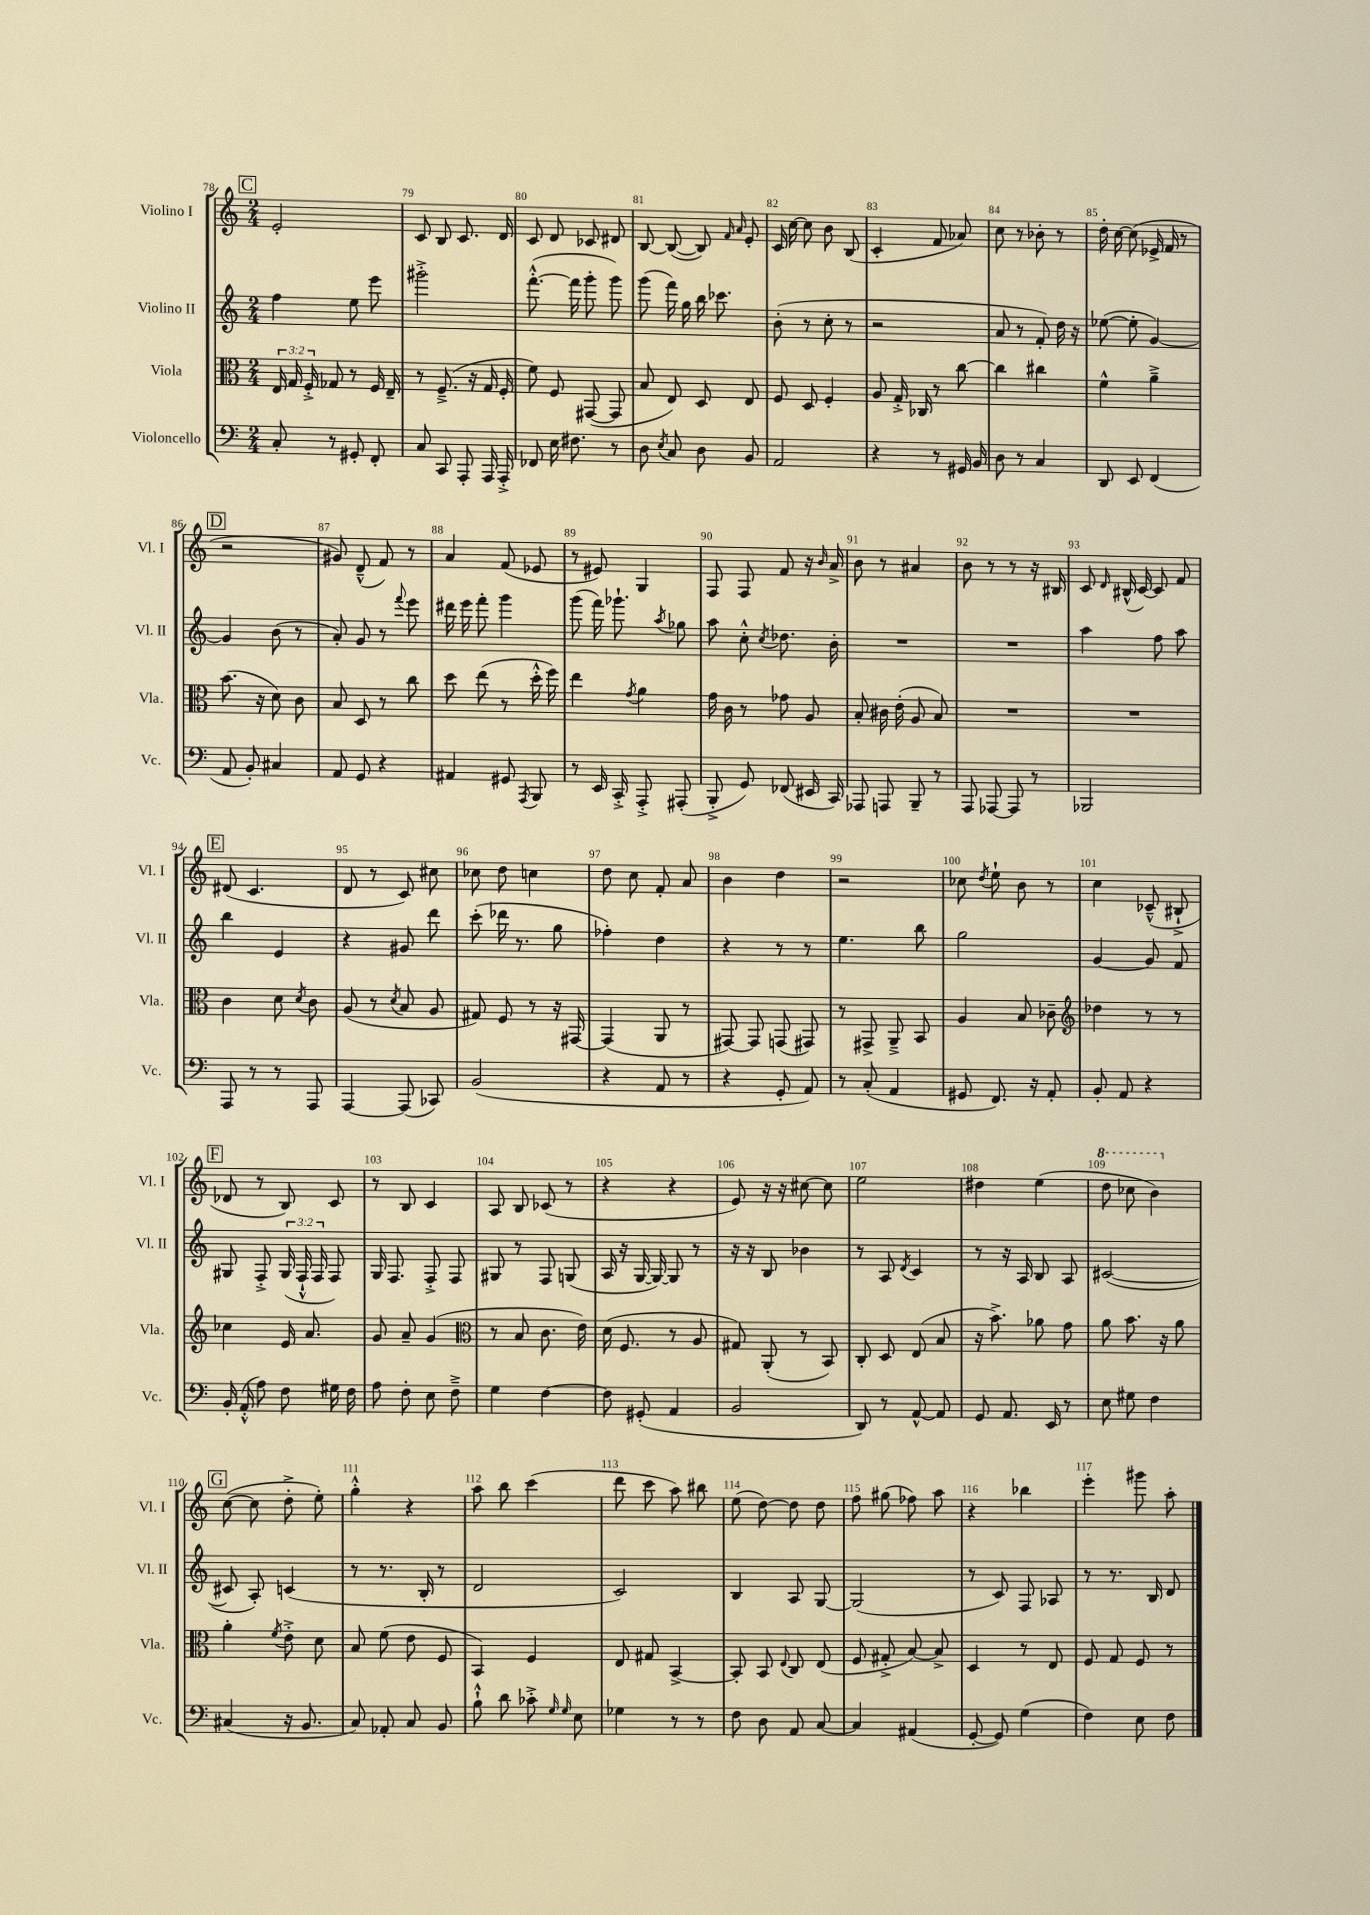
<<
\new StaffGroup <<
\new Staff = "s0" \with { instrumentName = "Violino I" shortInstrumentName = "Vl. I" } {
    \clef treble \key c \major \numericTimeSignature \time 2/4
    \autoBeamOff \mark \markup { \box "C" } e'2-. |
    c'8 b8 c'8. d'16 |
    c'8 d'8 ces'8 dis'8 |
    b8~ b8~( b8) \grace { f'16 a'16 } e'8-. |
    c'16 c''16~ c''8 b'8 b8( |
    c'4-. f'8 aes'8) |
    c''8 r8 bes'8-. r8 |
    d''16-. c''16~ c''8( ees'16-> f'16 r8 |
    \mark \markup { \box "D" } r2 |
    gis'8) d'8---^( f'8) r8 |
    a'4 f'8( ees'8 |
    r8 eis'8) g4 |
    f8 f8 f'8 r16 \grace { b'16 } a'16-> |
    b'8 r8 ais'4 |
    b'8 r8 r8 r16 bis16 |
    c'8 \grace { d'16 } bis16-^( c'16~) c'8 f'8 |
    \mark \markup { \box "E" } dis'8( c'4. |
    d'8 r8 c'8) cis''8 |
    ces''8 d''8 c''4 |
    d''8 c''8 f'8-. a'8 |
    b'4 d''4 |
    r2 |
    ces''8 \acciaccatura { d''8 } e''8-! b'8 r8 |
    c''4 ces'8---^( bis8-!-> |
    \mark \markup { \box "F" } des'8 r8 b8) c'8 |
    r8 b8 c'4 |
    a8 b8 ces'8( r8 |
    r4 r4 |
    e'8) r16 r16 cis''8~ cis''8 |
    e''2 |
    dis''4 e''4( |
    \ottava #1 d'''8 ces'''8 b''4) \ottava #0 |
    \mark \markup { \box "G" } c''8~( c''8 d''8-.-> e''8-.) |
    g''4-.-^ r4 |
    a''8 b''8 c'''4( |
    d'''8 c'''8 a''8) bis''8 |
    e''8( d''8~) d''8 d''8 |
    f''8 gis''8( fes''8) a''8 |
    r4 bes''4 |
    e'''4-. gis'''8 a''8-. \bar "|." |
}
\new Staff = "s1" \with { instrumentName = "Violino II" shortInstrumentName = "Vl. II" } {
    \clef treble \key c \major \numericTimeSignature \time 2/4 \override Staff.TupletNumber.text = #tuplet-number::calc-fraction-text
    \autoBeamOff \mark \markup { \box "C" } f''4 e''8 e'''8 |
    gis'''2-.-> |
    f'''8.~-.-^( f'''16 g'''8-. g'''8) |
    g'''8( f'''16) g''16 b''16 ces'''8. |
    b'8-.( r8 c''8-. r8 |
    r2 |
    a'8 r8 f'8-.) d''16 r16 |
    ees''8~( ees''8-. g'4~) |
    \mark \markup { \box "D" } g'4 b'8( r8 |
    a'8-.) g'8 r8 \appoggiatura { f'''8 } e'''8 |
    dis'''16 e'''16 f'''8-. g'''4 |
    g'''8( f'''16) ges'''8.-! \acciaccatura { a''8 } ges''8 |
    a''8 c''8-.-^ \acciaccatura { c''8 } des''8. b'16-. |
    R2 |
    R2 |
    a''4 f''8 a''8 |
    \mark \markup { \box "E" } b''4 e'4 |
    r4 gis'8 d'''8 |
    c'''8-.( des'''16 r8. g''8 |
    fes''4-.) d''4 |
    r4 r8 r8 |
    e''4. b''8 |
    g''2 |
    g'4~ g'8 f'8 |
    \mark \markup { \box "F" } gis8 f8-.-> \tuplet 3/2 { gis16( f16-!-^ f16 } f8) |
    g16 f8. f8-.-> f8 |
    gis8 r8 f8 g8( |
    a16 r16 g16~ g16~) g8 r8 |
    r16 r16 b8 bes'4 |
    r8 a8 \acciaccatura { d'8 } c'4 |
    r8 r16 a16 b8 a8 |
    cis'2~( |
    \mark \markup { \box "G" } cis'8 a8-.) c'4( |
    r8 r8. b16-. r8 |
    d'2 |
    c'2) |
    b4 a8 g8~ |
    g2( |
    r8 c'8) f8 aes8 |
    r8 r8. b16 d'8 \bar "|." |
}
\new Staff = "s2" \with { instrumentName = "Viola" shortInstrumentName = "Vla." } {
    \clef alto \key c \major \numericTimeSignature \time 2/4 \override Staff.TupletNumber.text = #tuplet-number::calc-fraction-text
    \autoBeamOff \mark \markup { \box "C" } \tuplet 3/2 { e16 g16 f16-.-> } ges8 r8 f16 e16-- |
    r8 f8.--->( r16 g16 f16-. |
    f'8) f8 gis,8~( gis,8 |
    b8 e8) d8 e8 |
    f8 d8 f4-. |
    a8 g16-.-> ces16 r8 c''8~ |
    c''4 cis''4 |
    f'4-^ a'4---> |
    \mark \markup { \box "D" } b'8.( r16 d'8) c'8 |
    b8 d8 r8 c''8 |
    d''8 e''8( r8 d''16-.-^ f''16) |
    e''4 \acciaccatura { g'8 } a'4 |
    g'16 c'16 r8 ges'8 a8 |
    b8-. cis'16 e'16-.( a8 b8) |
    R2 |
    R2 |
    \mark \markup { \box "E" } c'4 d'8 \acciaccatura { d'8 } c'8 |
    a8( r8 \acciaccatura { d'8 } b8 a8 |
    gis8) f8 r8 r16 gis,16~ |
    gis,4( a,8 r8 |
    gis,8~) gis,8 g,8( gis,8) |
    r8 gis,8-> a,8---> b,8 |
    a4 b8 ces'8-- |
    \clef treble des''4 r8 r8 |
    \mark \markup { \box "F" } ces''4 e'16 a'8. |
    g'8 a'8-- g'4( |
    \clef alto r8 b8 c'8. e'16) |
    d'16( f8. r8 a8 |
    gis8) a,8-.( r8 b,8) |
    c8-. d8 e8( b8 |
    r16 b'8.->) aes'8 g'8 |
    a'8 b'8. r16 a'8 |
    \mark \markup { \box "G" } a'4-. \acciaccatura { f'8 } e'8-.-> d'8 |
    b8 f'8( e'8 f8 |
    b,4) f4 |
    e8 gis8 b,4~-> |
    b,8-. b,8 \appoggiatura { e8 } c8 e8( |
    f8 gis8-.-> b8~) b8-> |
    d4 r8 e8 |
    f8 g8 f8 r8 \bar "|." |
}
\new Staff = "s3" \with { instrumentName = "Violoncello" shortInstrumentName = "Vc." } {
    \clef bass \key c \major \numericTimeSignature \time 2/4
    \autoBeamOff \mark \markup { \box "C" } c8-. r8 gis,8-. f,8-. |
    c8 c,8 a,,8-. a,,16 a,,16-.-> |
    fes,8 e16 fis8. r8 |
    d8 \acciaccatura { e8 } c8 d8 b,8 |
    a,2 |
    r4 r8 gis,16 b,16 |
    d8 r8 c4 |
    d,8 e,8 f,4( |
    \mark \markup { \box "D" } a,8 b,8-.) cis4 |
    a,8 g,8 r4 |
    ais,4 gis,8 \acciaccatura { a,,8 } b,,8 |
    r8 e,16 c,16-.-> a,,8-.-> ais,,8-.( |
    b,,8-.-> g,8) fes,8( eis,16 c,16) |
    aes,,8 a,,8 b,,8-- r8 |
    a,,8 aes,,8~ aes,,8 r8 |
    bes,,2 |
    \mark \markup { \box "E" } a,,8 r8 r8 a,,8 |
    a,,4~ a,,8( ces,8) |
    b,2( |
    r4 a,8 r8 |
    r4 g,8-. a,8) |
    r8 c8-.( a,4 |
    gis,8 f,8.) r16 a,8-. |
    b,8-. a,8 r4 |
    \mark \markup { \box "F" } b,16-. a,16-.-^( a8) f8 gis16 f16 |
    a8 f8-. e8 f8---> |
    g4 f4~ |
    f8 gis,8-.( a,4 |
    b,2 |
    d,8) r8 a,8~-^ a,8 |
    g,8 a,8. e,16 r8 |
    e8 gis8 f4 |
    \mark \markup { \box "G" } cis4( r16 b,8. |
    c8) aes,8-. c8 b,8 |
    b8-!-^ d'8 ces'8-.-> \grace { g16 g16 } e8 |
    ges4 r8 r8 |
    f8 d8 a,8 c8~ |
    c4 ais,4( |
    g,8~-. g,8) g4( |
    f4) e8 f8 \bar "|." |
}
>>
>>
\layout { \context { \Score currentBarNumber = #78 \override BarNumber.break-visibility = ##(#f #t #t) barNumberVisibility = #all-bar-numbers-visible } }
